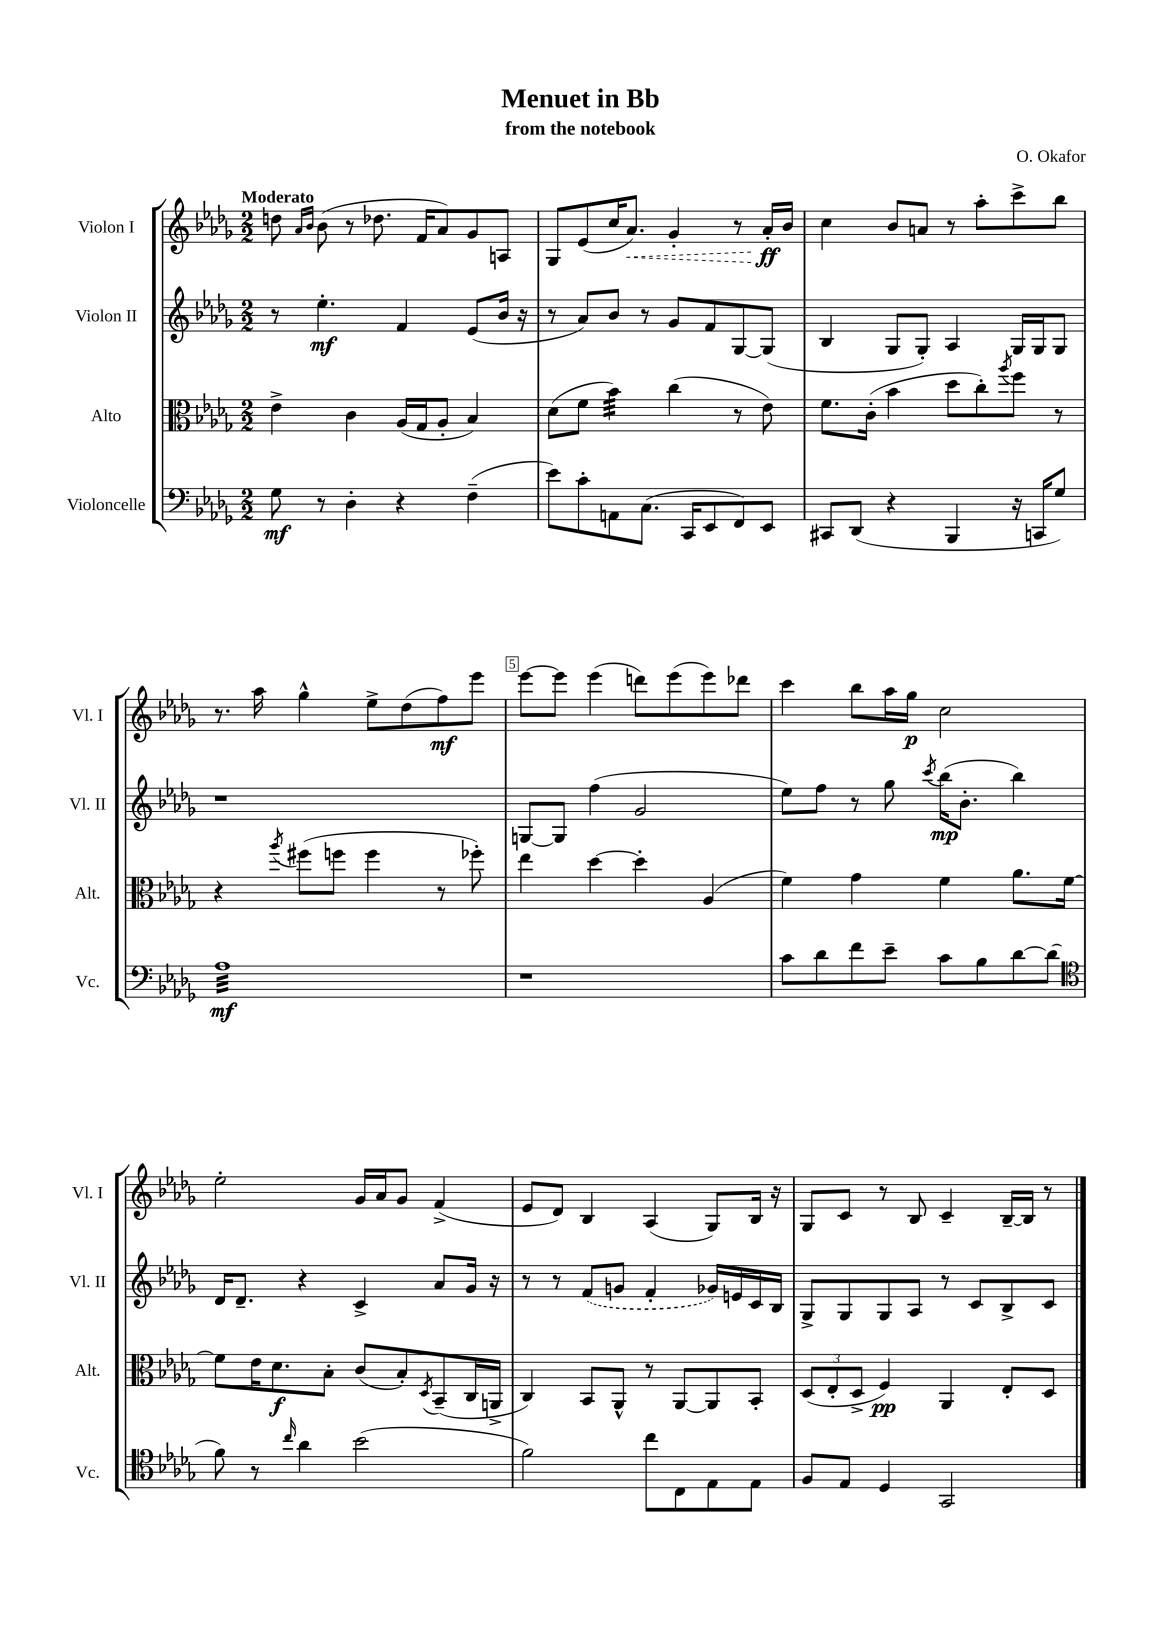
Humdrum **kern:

**kern	**kern	**kern	**kern
*staff4	*staff3	*staff2	*staff1
*clefF4	*clefC3	*clefG2	*clefG2
*k[b-e-a-d-g-]	*k[b-e-a-d-g-]	*k[b-e-a-d-g-]	*k[b-e-a-d-g-]
*M2/2	*M2/2	*M2/2	*M2/2
8G-	4e-^	8r	8dd
.	.	.	16qqa-
.	.	.	16qqb-
8r	.	4.ee-'	(8b-
4D-'	4c	.	8r
.	.	.	8.dd-
4r	(16A-	4f	.
.	16G-	.	16f
.	8A-'	.	8a-)
(4F~	4B-)	(8e-	8g-
.	.	16b-	8A
.	.	16r	.
=	=	=	=
8e-)	(8d-	8r	8G-
8c'	8f	8a-)	(8e-
8AA	4b-)	8b-	16cc
.	.	.	8.a-)
(8.C	.	8r	.
.	(4cc	8g-	4g-'
16CC	.	.	.
8EE-	.	8f	.
8FF)	8r	[8G-	8r
8EE-	8e-)	(8G-]	16a-'
.	.	.	16b-
=	=	=	=
8CC#	8.f	4B-	4cc
(8DD-	.	.	.
.	(16c'	.	.
4r	4b-	8G-	8b-
.	.	8G-')	8a
4BBB-	8dd-	4A-	8r
.	8cc')	.	8aa-'
.	8qaa-	.	.
16r	8ff	16G-	8ccc^
16CC	.	16G-	.
8G-)	8r	8G-	8bb-
=	=	=	=
1A-	4r	1r	8.r
.	.	.	16aa-
.	8qaa-	.	.
.	(8ff#	.	4gg-^^
.	8ff	.	.
.	4ff	.	8ee-^
.	.	.	(8dd-
.	8r	.	8ff)
.	8ff-')	.	8eee-
=	=	=	=
1r	4ee-	[8G	[8eee-
.	.	8G]	8eee-]
.	[4dd-	(4ff	(4eee-
.	4dd-']	2g-	8ddd)
.	.	.	(8eee-
.	(4A-	.	8eee-)
.	.	.	8ddd-
=	=	=	=
8c	4f)	8ee-)	4ccc
8d-	.	8ff	.
8f	4g-	8r	8bb-
8e-~	.	8gg-	16aa-
.	.	.	16gg-
.	.	8qccc	.
8c	4f	(16bb-	2cc
.	.	8.b-'	.
8B-	.	.	.
[8d-	8.a-	4bb-)	.
(8d-]	.	.	.
.	[16f	.	.
=	=	=	=
*clefC4	*	*	*
8f)	8f]	16d-	2ee-'
.	.	8.d-~	.
8r	16e-	.	.
.	8.d-	.	.
16qqcc	.	.	.
4a-	.	4r	.
.	8B-'	.	.
(2b-	(8c	4c^	16g-
.	.	.	16a-
.	8B-')	.	8g-
.	8qD-	.	.
.	(8BB-~	8a-	(4f^
.	16C	16g-	.
.	16AA^	16r	.
=	=	=	=
2f)	4C)	8r	8e-
.	.	8r	8d-)
.	8BB-	(8f	4B-
.	8AA-^^	8g	.
8cc	8r	4f'	(4A-
8C	[8AA-	.	.
8E-	8AA-]	16g-)	8G-)
.	.	16e	.
8E-	8BB-'	16c	16B-
.	.	16B-	16r
=	=	=	=
8F	(12D-	8G-^	8G-
.	12E-'	.	.
8E-	.	8G-	8c
.	12D-^	.	.
4D-	4F)	8G-	8r
.	.	8A-	8B-
2GG-	4AA-	8r	4c~
.	.	8c	.
.	8E-'	8B-^	[16B-~
.	.	.	16B-]
.	8D-	8c	8r
==	==	==	==
*-	*-	*-	*-
